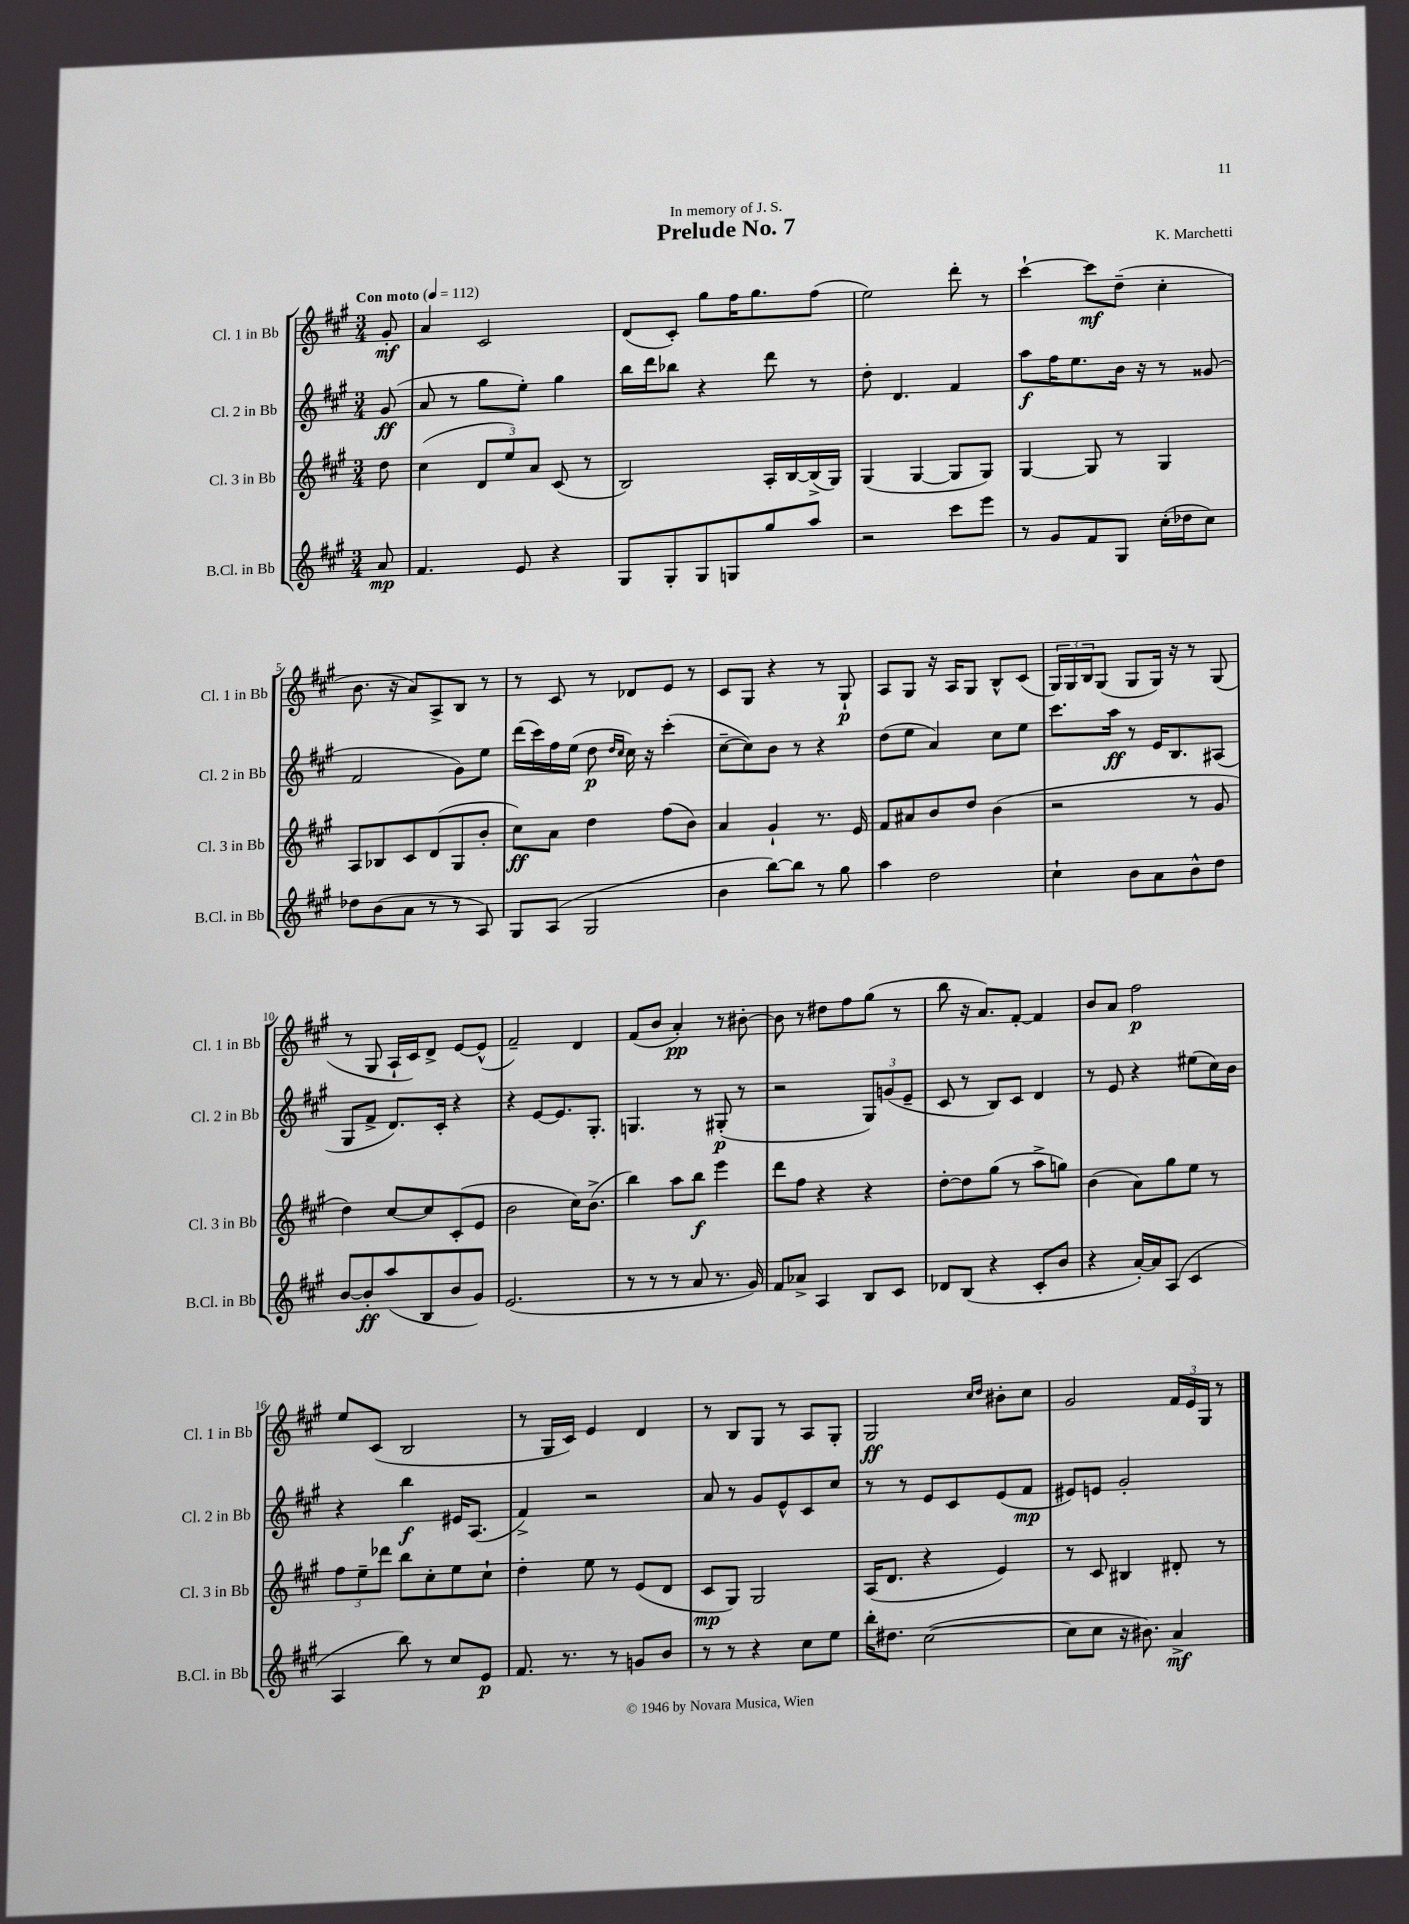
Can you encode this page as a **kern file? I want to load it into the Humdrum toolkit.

**kern	**dynam	**kern	**dynam	**kern	**dynam	**kern	**dynam
*part4	*part4	*part3	*part3	*part2	*part2	*part1	*part1
*staff4	*staff4	*staff3	*staff3	*staff2	*staff2	*staff1	*staff1
*I"B.Cl. in Bb	*	*I"Cl. 3 in Bb	*	*I"Cl. 2 in Bb	*	*I"Cl. 1 in Bb	*
*I'B.Cl. in Bb	*	*I'Cl. 3 in Bb	*	*I'Cl. 2 in Bb	*	*I'Cl. 1 in Bb	*
*clefG2	*	*clefG2	*	*clefG2	*	*clefG2	*
*k[f#c#g#]	*	*k[f#c#g#]	*	*k[f#c#g#]	*	*k[f#c#g#]	*
*M3/4	*	*M3/4	*	*M3/4	*	*M3/4	*
*MM112	*	*MM112	*	*MM112	*	*MM112	*
=	=	=	=	=	=	=	=
!	!	!	!	!	!	!LO:TX:a:B:t=Con moto	!
8a/	mp	8dd\	.	(8g#/	ff	8g#'/	mf
=1	=1	=1	=1	=1	=1	=1	=1
4.f#/	.	(4cc#\	.	8a/	.	4a/	.
.	.	.	.	8r	.	.	.
.	.	12d/L	.	8gg#\L	.	2c#/	.
.	.	12ee/)	.	.	.	.	.
8e/	.	.	.	8ee'\J)	.	.	.
.	.	12a/J	.	.	.	.	.
4r	.	(8c#/	.	4gg#\	.	.	.
.	.	8r	.	.	.	.	.
=2	=2	=2	=2	=2	=2	=2	=2
8G#/L	.	2B/)	.	16bb\LL	.	(8d/L	.
.	.	.	.	16ddd\J	.	.	.
8G#'/	.	.	.	8bb-X\J	.	8c#'/J)	.
8G#/	.	.	.	4r	.	8gg#\L	.
8Gn/	.	.	.	.	.	16ff#\K	.
.	.	.	.	.	.	8.gg#\	.
8gg#/	.	16A'/LL	.	8ddd\	.	.	.
.	.	[16B/	.	.	.	.	.
8aa/J	.	(16B^/]	.	8r	.	(8ff#\J	.
.	.	16G#/JJ)	.	.	.	.	.
=3	=3	=3	=3	=3	=3	=3	=3
2r	.	(4G#/	.	8dd'\	.	2ee\)	.
.	.	.	.	4.d/	.	.	.
.	.	[4G#/	.	.	.	.	.
8ccc#\L	.	8G#/L]	.	4f#/	.	8ddd'\	.
8eee\J	.	8G#/J)	.	.	.	8r	.
=4	=4	=4	=4	=4	=4	=4	=4
8r	.	[4G#/	.	8aa\L	f	[4ccc#`\	.
8g#/L	.	.	.	16ff#\K	.	.	.
.	.	.	.	8.ee\	.	.	.
8f#/	.	8G#/]	.	.	.	8ccc#\L]	mf
8G#/J	.	8r	.	16b\Jk	.	(8dd~\J	.
.	.	.	.	16r	.	.	.
(16cc#'\LL	.	4G#/	.	8r	.	4cc#'\	.
16dd-X\J	.	.	.	.	.	.	.
8cc#\J)	.	.	.	(8g##X/	.	.	.
!!LO:LB:g=z
=5	=5	=5	=5	=5	=5	=5	=5
8dd-X\L	.	8A/L	.	2f#/	.	8.b\	.
(8b\	.	8B-X/	.	.	.	.	.
.	.	.	.	.	.	16r	.
8a\J	.	8c#/	.	.	.	8a/L)	.
8r	.	(8d/	.	.	.	8A^/	.
8r	.	8G#/	.	8g#\L)	.	8B/J	.
8A/)	.	8b'/J	.	8ee\J	.	8r	.
=6	=6	=6	=6	=6	=6	=6	=6
8G#/L	.	8cc#\L)	ff	(16ddd\LL	.	8r	.
.	.	.	.	16ccc#\)	.	.	.
(8A/J	.	8a\J	.	16ff#\	.	8c#/	.
.	.	.	.	(16ee\JJ	.	.	.
2G#/	.	4dd\	.	8dd\	p	8r	.
.	.	.	.	16qqdd/LL	.	.	.
.	.	.	.	16qqcc#/JJ	.	.	.
.	.	.	.	16cc#\)	.	8d-X/L	.
.	.	.	.	16r	.	.	.
.	.	(8ff#\L	.	(4ccc#'\	.	8e/J	.
.	.	8b\J)	.	.	.	8r	.
=7	=7	=7	=7	=7	=7	=7	=7
4b\	.	4a/	.	[8cc#~\L	.	8c#/L	.
.	.	.	.	8cc#\])	.	8G#/J	.
[8bb\L)	.	4g#`/	.	8b\J	.	4r	.
8bb\J]	.	.	.	8r	.	.	.
8r	.	8.r	.	4r	.	8r	.
8gg#\	.	.	.	.	.	8G#`/	p
.	.	16e/	.	.	.	.	.
=8	=8	=8	=8	=8	=8	=8	=8
4aa\	.	8f#/L	.	(8dd\L	.	8A/L	.
.	.	8a#X/	.	8ee\J	.	8G#/J	.
2dd\	.	8b/	.	4a/)	.	16r	.
.	.	.	.	.	.	16A/KL	.
.	.	8dd/J	.	.	.	8G#/J	.
.	.	(4b\	.	8cc#\L	.	8B^^/L	.
.	.	.	.	8ee\J	.	(8c#/J	.
=9	=9	=9	=9	=9	=9	=9	=9
4cc#`\	.	2r	.	8.ccc#\L	.	24G#/LL)	.
.	.	.	.	.	.	24G#/	.
.	.	.	.	.	.	24B/J	.
.	.	.	.	.	.	(8G#/J	.
.	.	.	.	16aa\Jk	ff	.	.
8b\L	.	.	.	8r	.	8G#/L	.
8a\	.	.	.	16e/KL	.	16G#/Jk)	.
.	.	.	.	8.B/	.	16r	.
8b^^\	.	8r	.	.	.	8r	.
8dd\J	.	8g#/	.	(8A#X/J	.	(8G#/	.
!!LO:LB:g=z
=10	=10	=10	=10	=10	=10	=10	=10
[8b/L	.	4dd\)	.	8G#/L	.	8r	.
8b'/]	ff	.	.	8f#^/J	.	8G#/	.
(8aa/	.	[8cc#/L	.	8.d/L)	.	16A`/LL	.
.	.	.	.	.	.	16c#/J)	.
8B/	.	8cc#/]	.	.	.	8d^/J	.
.	.	.	.	16c#'/Jk	.	.	.
8b/	.	(8c#'/	.	4r	.	[8e/L	.
8g#/J)	.	8e/J	.	.	.	(8e^^/J]	.
=11	=11	=11	=11	=11	=11	=11	=11
(2.e/	.	2b\	.	4r	.	2f#~/)	.
.	.	.	.	[8e/L	.	.	.
.	.	.	.	8.e/]	.	.	.
.	.	16cc#\KL)	.	.	.	4d/	.
.	.	(8.b^\J	.	8.G#'/J	.	.	.
=12	=12	=12	=12	=12	=12	=12	=12
8r	.	4bb\)	.	4.Gn/	.	(8f#/L	.
8r	.	.	.	.	.	8b/J	.
8r	.	8aa\L	.	.	.	4a'/)	pp
8a/	.	8bb\J	f	8r	.	.	.
8.r	.	4eee\	.	(8G#X'/	p	8r	.
.	.	.	.	8r	.	[8b#X'\	.
16g#/)	.	.	.	.	.	.	.
=13	=13	=13	=13	=13	=13	=13	=13
8f#/L	.	8ddd\L	.	2r	.	8b#\]	.
8a-X^/J	.	8ff#\J	.	.	.	8r	.
4A/	.	4r	.	.	.	8dd#X\L	.
.	.	.	.	.	.	8ff#\	.
8B/L	.	4r	.	12G#/L)	.	(8gg#\J	.
.	.	.	.	(12gn/	.	.	.
8c#/J	.	.	.	.	.	8r	.
.	.	.	.	12e~/J	.	.	.
=14	=14	=14	=14	=14	=14	=14	=14
8d-X/L	.	[8dd'\L	.	8c#/	.	8bb\	.
(8B/J	.	8dd\]	.	8r	.	16r	.
.	.	.	.	.	.	8.a/L)	.
4r	.	(8gg#\J	.	8B/L)	.	.	.
.	.	8r	.	8c#/J	.	[8f#'/J	.
8c#'/L	.	8aa^\L	.	4d/	.	4f#/]	.
8b/J	.	8ggn\J)	.	.	.	.	.
=15	=15	=15	=15	=15	=15	=15	=15
4r	.	(4b\	.	8r	.	8b/L	.
.	.	.	.	8e/	.	8a/J	.
[16a'/LL)	.	8a\L)	.	4r	.	2ff#\	p
16a/J]	.	.	.	.	.	.	.
(8A/J	.	8gg#\	.	.	.	.	.
4c#/	.	8ee\J	.	(8ee#X\L	.	.	.
.	.	8r	.	16cc#\L)	.	.	.
.	.	.	.	16b\JJ	.	.	.
!!LO:LB:g=z
=16	=16	=16	=16	=16	=16	=16	=16
4A/	.	12ff#\L	.	4r	.	8ee/L	.
.	.	12ee~\	.	.	.	.	.
.	.	.	.	.	.	(8c#/J	.
.	.	12ddd-X\J	.	.	.	.	.
8bb\)	.	8bb\L	.	4bb\	f	2B/	.
8r	.	8cc#'\	.	.	.	.	.
8cc#/L	.	8ee\	.	16e#X/KL	.	.	.
.	.	.	.	(8.A/J	.	.	.
8e/J	p	8cc#`\J	.	.	.	.	.
=17	=17	=17	=17	=17	=17	=17	=17
8.f#/	.	4dd'\	.	4f#^/)	.	8r	.
.	.	.	.	.	.	16G#/LL	.
8.r	.	.	.	.	.	16c#/JJ)	.
.	.	8ee\	.	2r	.	4e/	.
8r	.	8r	.	.	.	.	.
8gn/L	.	(8e/L	.	.	.	4d/	.
8b/J	.	8d/J	.	.	.	.	.
=18	=18	=18	=18	=18	=18	=18	=18
8r	.	8c#/L	mp	8a/	.	8r	.
8r	.	8G#/J)	.	8r	.	8B/L	.
4r	.	2G#/	.	8g#/L	.	8G#/J	.
.	.	.	.	8e^^/	.	8r	.
8cc#\L	.	.	.	8c#/	.	8A/L	.
8ee\J	.	.	.	8cc#/J	.	8G#'/J	.
=19	=19	=19	=19	=19	=19	=19	=19
16bb'\KL	.	(16A/KL	.	8r	.	2G#/	ff
8.dd#X\J	.	8.d/J	.	.	.	.	.
.	.	.	.	8r	.	.	.
([2cc#\	.	4r	.	8e/L	.	.	.
.	.	.	.	8c#/	.	.	.
.	.	.	.	.	.	16qqcc#/LL	.
.	.	.	.	.	.	16qqdd/JJ	.
.	.	4e/)	.	(8e/	.	8b#X'\L	.
.	.	.	.	8f#/J	mp	8cc#\J	.
=20	=20	=20	=20	=20	=20	=20	=20
8cc#\L]	.	8r	.	8e#X/L)	.	2g#/	.
8cc#\J	.	8c#/	.	8en/J	.	.	.
16r	.	4B#X/	.	2g#'/	.	.	.
8.b#X\)	.	.	.	.	.	.	.
4a^/	mf	8d#X'/	.	.	.	24f#/LL	.
.	.	.	.	.	.	24e/	.
.	.	.	.	.	.	24G#/JJ	.
.	.	8r	.	.	.	8r	.
==	==	==	==	==	==	==	==
*-	*-	*-	*-	*-	*-	*-	*-
